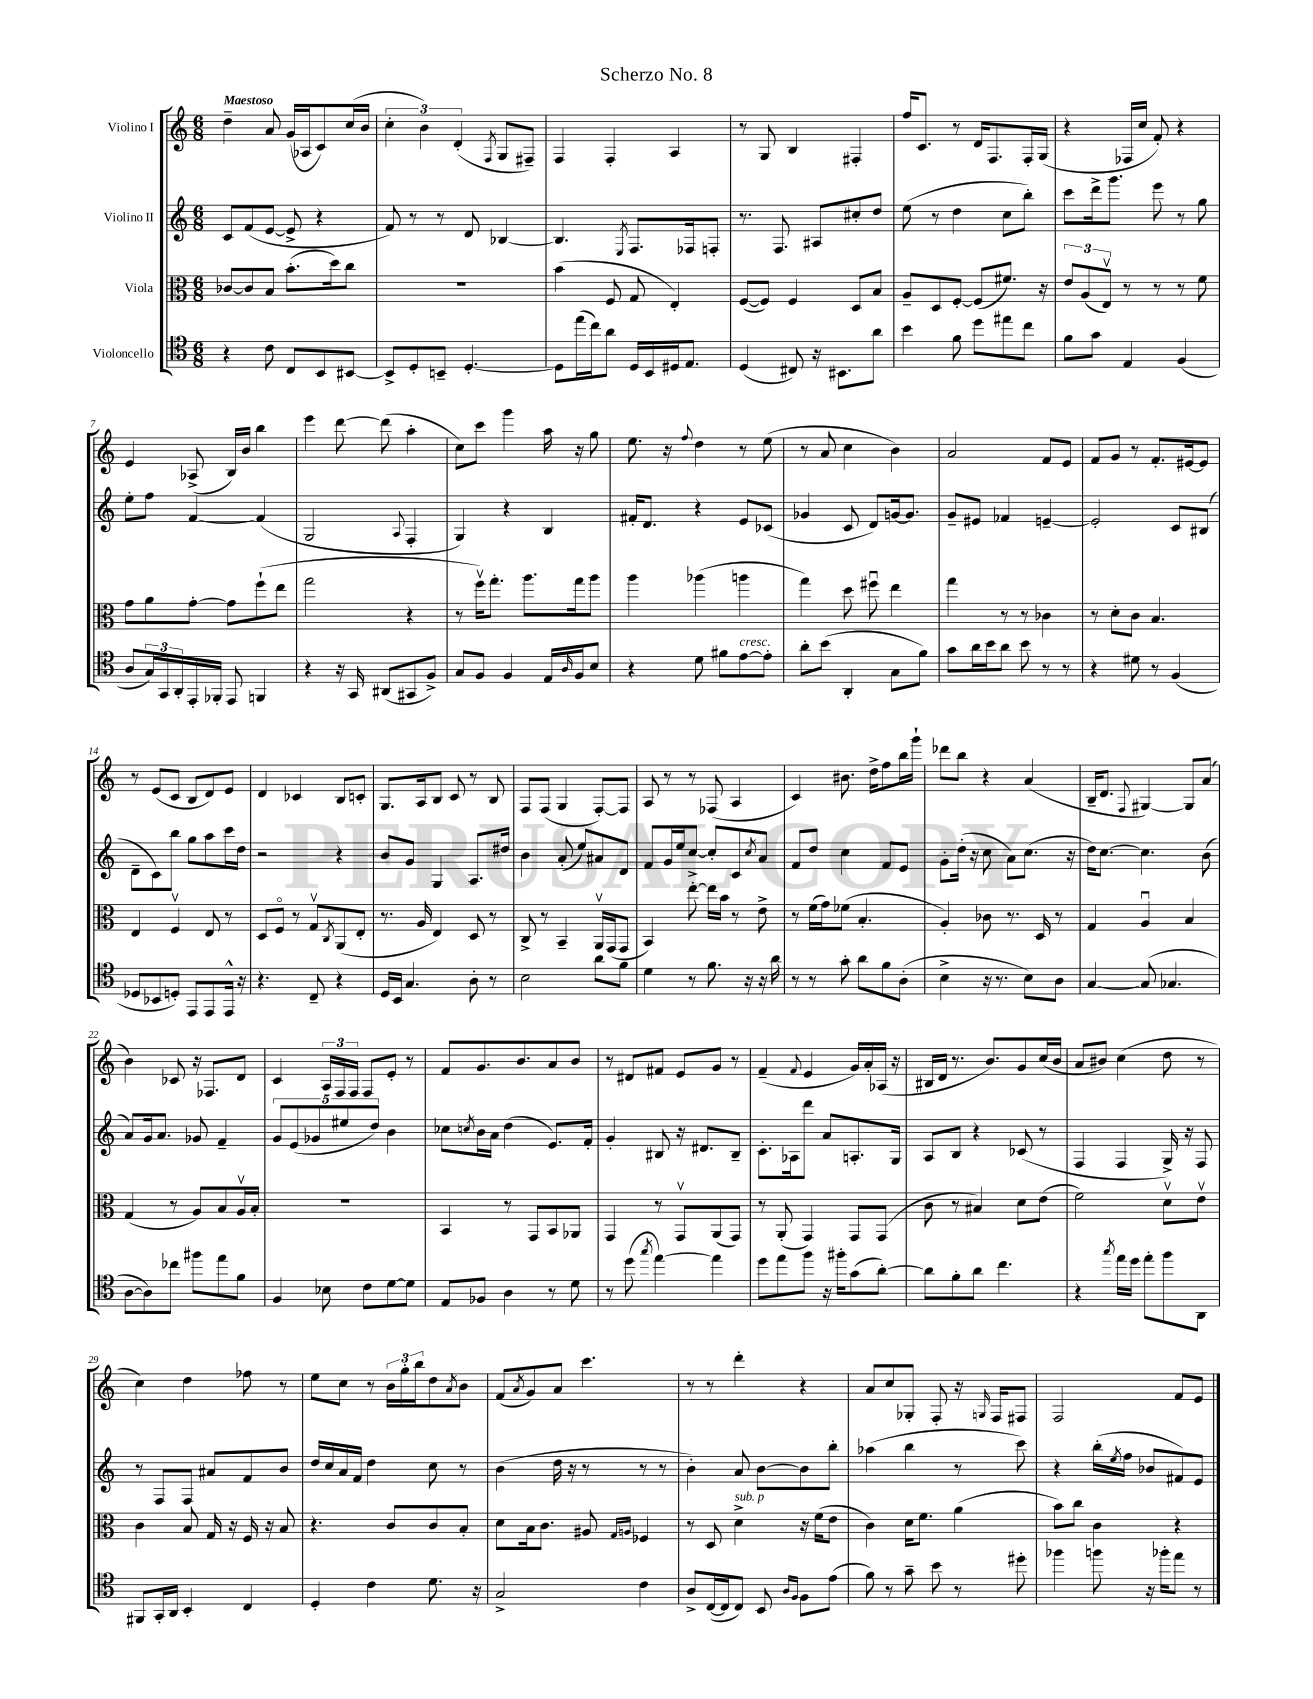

**kern	**kern	**kern	**kern
*part4	*part3	*part2	*part1
*staff4	*staff3	*staff2	*staff1
*I"Violoncello	*I"Viola	*I"Violino II	*I"Violino I
*clefC4	*clefC3	*clefG2	*clefG2
*k[]	*k[]	*k[]	*k[]
*M6/8	*M6/8	*M6/8	*M6/8
=1	=1	=1	=1
!	!	!	!LO:TX:a:B:t=Maestoso
4r	[8c-X/L	8c/L	4dd~\
.	8c-/]	(8f/	.
8c\	8B/J	[8e/J	8a/
8C/L	(8.b'\L	8e^/]	(16g/LL
.	.	.	16A-X/J
8BB/	.	4r	8c/)
.	16dd\k)	.	.
[8BB#X/J	8cc\J	.	(16cc/L
.	.	.	16b/JJ
=2	=2	=2	=2
8BB#^/L]	2.r	8f/)	6cc'\
8D'/	.	8r	.
.	.	.	6b\)
8BBn~/J	.	8r	.
.	.	.	(6d'/
[4.D'/	.	8d/	.
.	.	.	8qF/
.	.	[4B-X/	8G/L
.	.	.	8F#X~/J)
=3	=3	=3	=3
8D\L]	(4b\	4.B-/]	4F/
(16ee\L	.	.	.
16cc\J)	.	.	.
8a\J	8F/	.	4F'/
.	.	8qE/	.
16D/LL	8G/	8.F/L	.
16BB/	.	.	.
16D#X/J	4E'/)	.	4A/
8.E/J	.	16F-X/k	.
.	.	8Fn'/J	.
=4	=4	=4	=4
(4D/	([8F/L	8.r	8r
.	8F/J])	.	8G/
.	.	8.F/	.
8C#X/)	4F/	.	4B/
16r	.	8A#X/L	.
8.BB#X\L	.	.	.
.	8D/L	8cc#X'/	4F#X'/
8a\J	8B/J	8dd/J	.
=5	=5	=5	=5
4b\	8A~/L	(8ee\	16ff/KL
.	.	.	8.c/J
.	8D/	8r	.
8f\	[8F'/J	4dd\	8r
8dd\L	(8F/L]	.	16d/KL
.	.	.	8.F/
8ee#X\	8.f#X/J)	8cc\L	.
8cc\J	.	8bb'\J)	16F'/L
.	16r	.	(16G/JJ
=6	=6	=6	=6
8f\L	12e/L	8ccc\L	4r
.	(12A/	.	.
8g\J	.	16ddd^\k	.
.	12Ev/J)	.	.
.	.	8.ggg\J	.
4E/	8r	.	16F-X/LL
.	.	.	16cc/JJ
.	8r	8eee\	8f'/)
(4F/	8r	8r	4r
.	8f\	8gg\	.
!!LO:LB:g=z
=7	=7	=7	=7
8A/L	8g\L	8ee'\L	4e/
24G/L)	8a\	8ff\J	.
24GG/	.	.	.
24AA'/	.	.	.
16EE'/	[8g'\J	[4f/	(8A-X^/
16FF-X'/JJ	.	.	.
8EE/	8g\L]	.	16B/LL)
.	.	.	16b/JJ
4FFn/	(8ff`\	(4f/]	4bb\
.	8ee\J	.	.
=8	=8	=8	=8
4r	2gg\	2G/	4eee\
16r	.	.	[8ddd\
16GG/	.	.	.
(8AA#X/L	.	.	(8ddd\]
.	.	8qqA/	.
8GG#X/	4r	4F'/	4aa'\
8F^/J)	.	.	.
=9	=9	=9	=9
8G/L	8r	4G/)	8cc\L)
8F/J	16ffv\KL)	.	8ccc\J
.	8.gg'\J	.	.
4F/	.	4r	4ggg\
.	8.aa\L	.	.
16E/LL	.	4B/	16aa\
16qqA/	.	.	.
16F/J	16gg\k	.	16r
8B/J	8aa\J	.	8gg\
=10	=10	=10	=10
4r	4aa\	16f#X'/KL	8.ee\
.	.	8.d/J	.
.	.	.	16r
.	.	.	8qqff/
8d\	(4aa-X\	4r	4dd\
8f#X\L	.	.	.
!LO:TX:a:i:t=cresc.	!	!	!
[8e\	4aan\	8e/L	8r
8e'\J]	.	(8c-X/J	(8ee\
=11	=11	=11	=11
8a'\L	4gg\)	4g-X/	8r
(8b\J	.	.	8a/
4AA'/	8dd\	8c/	4cc\
.	8ff#Xu\	8d/L)	.
8G\L	4ee\	[16gn/k	4b\)
.	.	8.g/J]	.
8f\J)	.	.	.
=12	=12	=12	=12
8g\L	4gg\	8g~/L	2a/
16a\L	.	8e#X/J	.
16b\J	.	.	.
8a\J	8r	4f-X/	.
8b\	8r	.	.
8r	4c-X\	[4en~/	8f/L
8r	.	.	8e/J
=13	=13	=13	=13
4r	8r	2e'/]	8f/L
.	8d'\L	.	8g/J
8d#X\	8c\J	.	8r
8r	4.B/	.	8.f'/L
(4F/	.	8c/L	.
.	.	.	[16e#X/k
.	.	(8B#X/J	8e#/J]
!!LO:LB:g=z
=14	=14	=14	=14
8D-X/L	4E/	8d~\L	8r
8BB-X/	.	8c\)	(8e/L
8Dn'/J)	4Fv/	8bb\J	8c/J
8EE/L	.	8gg\L	8B/L
8EE/	8E/	8aa\	8d/)
16EE^^/Jk	8r	16ccc\L	8e/J
16r	.	16dd\JJ	.
=15	=15	=15	=15
4.r	8D/L	2r	4d/
.	8F/J	.	.
.	8r	.	4c-X/
8C~/	8Gv/L	.	.
.	8qC/	.	.
4r	(8AA/	4r	8B/L
.	8E'/J	.	8cn'/J
=16	=16	=16	=16
16D/LL	8.r	8b/L	8.G/L
16BB/JJ	.	.	.
4.G/	.	8g/J	.
.	16A/	.	16A/k
.	4E/)	4G/	8B/J
.	.	.	8c/
8A'\	8D/	8.A/L	8r
8r	8r	.	8B/
.	.	16dd#X/Jk	.
=17	=17	=17	=17
2B\	8C^/	4b\	8F/L
.	8r	.	(8F/J
.	4BB~/	(8a'/	4G/
.	.	8ee/L)	.
8a\L	16AAv/LL	8a#X/	[8F'/L)
.	(16GG/J	.	.
8f\J	8GG/J	8d/J	8F/J]
=18	=18	=18	=18
4d\	4BB/)	8f/L	8A/
.	.	16g/L	8r
.	.	16ee/J	.
8r	[8ee'\	[8cc^/J	8r
8.f\	16ee\LL]	8cc'/L]	(8F-X/
.	16b\JJ	.	.
.	8r	8c/	4A/
16r	.	.	.
.	.	8qcc/	.
16r	8e^\	8a/J	.
16a\	.	.	.
=19	=19	=19	=19
8r	8r	8f/L	4c/)
8r	(16f\LL	8dd/J	.
.	16g\J)	.	.
8g'\	(8f-X\J	4cc\	8.b#X\
8a\L	4.B'/	.	.
.	.	.	16dd^\KL
8f\	.	8f/L	8ff\
(8A'\J	.	8e/J	16bb\L
.	.	.	16ggg`\JJ
=20	=20	=20	=20
4B^\	4A'/)	8g'\L	8ddd-X\L
.	.	(16dd'\Jk	8bb\J
.	.	16r	.
16r	8c-X\	8cc\	4r
8.r	.	.	.
.	8.r	8a\L)	.
8B\L)	.	(8.cc\J	(4a/
.	16D/	.	.
8A\J	8r	.	.
.	.	16r	.
=21	=21	=21	=21
[4G/	4G/	16dd\KL)	16B~/KL
.	.	[8.cc\J	8.d/J
.	.	.	8qqF/
(8G/]	4Au/	4.cc\]	[4G#X/)
4.G-X/	.	.	.
.	4B/	.	8G#/L]
.	.	(8b\	(8a/J
!!LO:LB:g=z
=22	=22	=22	=22
[8A\L	(4G/	8a/L)	4b\)
8A\])	.	16g/k	.
.	.	8.a/J	.
8cc-X\J	8r	.	8c-X/
8ff#X\L	8A/L)	8g-X/	16r
.	.	.	8.F-X/L
8ee\	8B/	4f~/	.
8f\J	16Av/L	.	8d/J
.	16B'/JJ	.	.
=23	=23	=23	=23
4F/	2.r	10g/L	4c/
.	.	(10e/	.
.	.	10g-X/	.
8B-X\	.	.	24A/LL
.	.	.	24F/
.	.	10ee#X/	.
.	.	.	24F/JJ
8c\L	.	.	8F/L
.	.	10dd/J)	.
[8d\	.	4b\	8e'/J
8d\J]	.	.	8r
=24	=24	=24	=24
8E/L	4BB/	8cc-X\L	8f/L
.	.	8qccn/	.
8F-X/J	.	16b\L	8.g/
.	.	16a\JJ	.
4A\	8r	(4dd\	.
.	.	.	8.b/
.	8GG/L	.	.
8r	8BB/	8.e/L)	8a/
8d\	8AA-X/J	.	8b/J
.	.	16f'/Jk	.
=25	=25	=25	=25
8r	4GG/	4g'/	8r
(8dd\	.	.	8d#X/L
8qgg/	.	.	.
[4ee\)	8r	8B#X/	8f#X/J
.	8GGv/L	16r	8e/L
.	.	8.d#X/L	.
4ee\]	(8AA/	.	8g/J
.	8GG/J)	8B#~/J	8r
=26	=26	=26	=26
8dd\L	8r	8.c'\L	(4f~/
8ee\	(8AA'/	.	.
.	.	16A-X\k	.
.	.	.	8qqf/
8ff\J	4GG/)	8ddd\J	4e/
16r	.	8a/L	.
16ff#X'\KL	.	.	.
(8g\	8GG/L	8.An'/	16g/LL)
.	.	.	16a'/
[8a'\J)	(8GG/J	.	(16A-X/JJ
.	.	16G/Jk	16r
=27	=27	=27	=27
8a\L]	8c\	8A/L	16B#X/LL
.	.	.	16d/JJ
8f'\	8r	8B/J	8.r
8a\J	4B#X/)	4r	.
.	.	.	8.b/L)
4.cc\	.	.	.
.	8d\L	(8c-X/	8g/
.	(8e\J	8r	(16cc/L
.	.	.	16b/JJ
=28	=28	=28	=28
4r	2f\)	4F/	8a/L
.	.	.	8b#X/J)
8qgg/	.	.	.
16ee\LL	.	4F/	(4cc\
16dd\JJ	.	.	.
8ee'\L	.	.	.
8ff\	8dv\L	16G^/)	8dd\
.	.	16r	.
8AA\J	8ev\J	8F/	8r
!!LO:LB:g=z
=29	=29	=29	=29
8FF#X/L	4c\	8r	4cc\)
16GG'/L	.	8F/L	.
16AA/JJ	.	.	.
4BB'/	8B/	8F/J	4dd\
.	16G/	8a#X/L	.
.	16r	.	.
4C/	16F/	8f/	8ff-X\
.	16r	.	.
.	8B/	8b/J	8r
=30	=30	=30	=30
4D'/	4.r	16dd/LL	8ee\L
.	.	16cc/	.
.	.	16a/	8cc\J
.	.	16f/JJ	.
4c\	.	4dd\	8r
.	8c/L	.	24b\LL
.	.	.	24gg'\
.	.	.	24bb\J
8.d\	8c/	8cc\	8dd\
.	.	.	8qa/
.	8B'/J	8r	8b\J
16r	.	.	.
=31	=31	=31	=31
2G^/	8d\L	(4b\	(8f/L
.	.	.	8qa/
.	16B\k	.	8g/)
.	8.c\J	.	.
.	.	16dd\	8a/J
.	.	16r	.
.	8A#X/	8r	4.ccc\
.	16qqG/LL	.	.
.	16qqAn/JJ	.	.
4c\	4F-X/	8r	.
.	.	8r	.
=32	=32	=32	=32
8A^/L	8r	4b'\)	8r
([16C/L	8D/	.	8r
16C/J]	.	.	.
!	!LO:TX:a:i:t=sub. p	!	!
8C/J)	4d^\	8a/	4ddd'\
8BB/	.	[8b\L	.
16qqA/LL	.	.	.
16qqF/JJ	.	.	.
8F\L	16r	8b\]	4r
.	(16f\KL	.	.
(8e\J	8e\J	8bb'\J	.
=33	=33	=33	=33
8f\)	4c\)	(4aa-X\	8a/L
8r	.	.	8cc/
8g~\	16d\KL	4bb\	8G-X'/J
.	8.f\J	.	.
8b\	.	.	8F'/
8r	(4a\	8r	16r
.	.	.	16qqGn/
.	.	.	16F/KL
8dd#X'\	.	8ccc\)	8F#X/J
=34	=34	=34	=34
4ff-X\	8b\L)	4r	2F/
.	8cc\J	.	.
8ffn\	4c\	(16bb'\LL	.
.	.	8qee/	.
.	.	16ff\JJ	.
16r	.	8b-X/L	.
16ff-X'\KL	.	.	.
8ee\J	4r	8f#X/)	8f/L
8r	.	8e/J	8e/J
==	==	==	==
*-	*-	*-	*-
